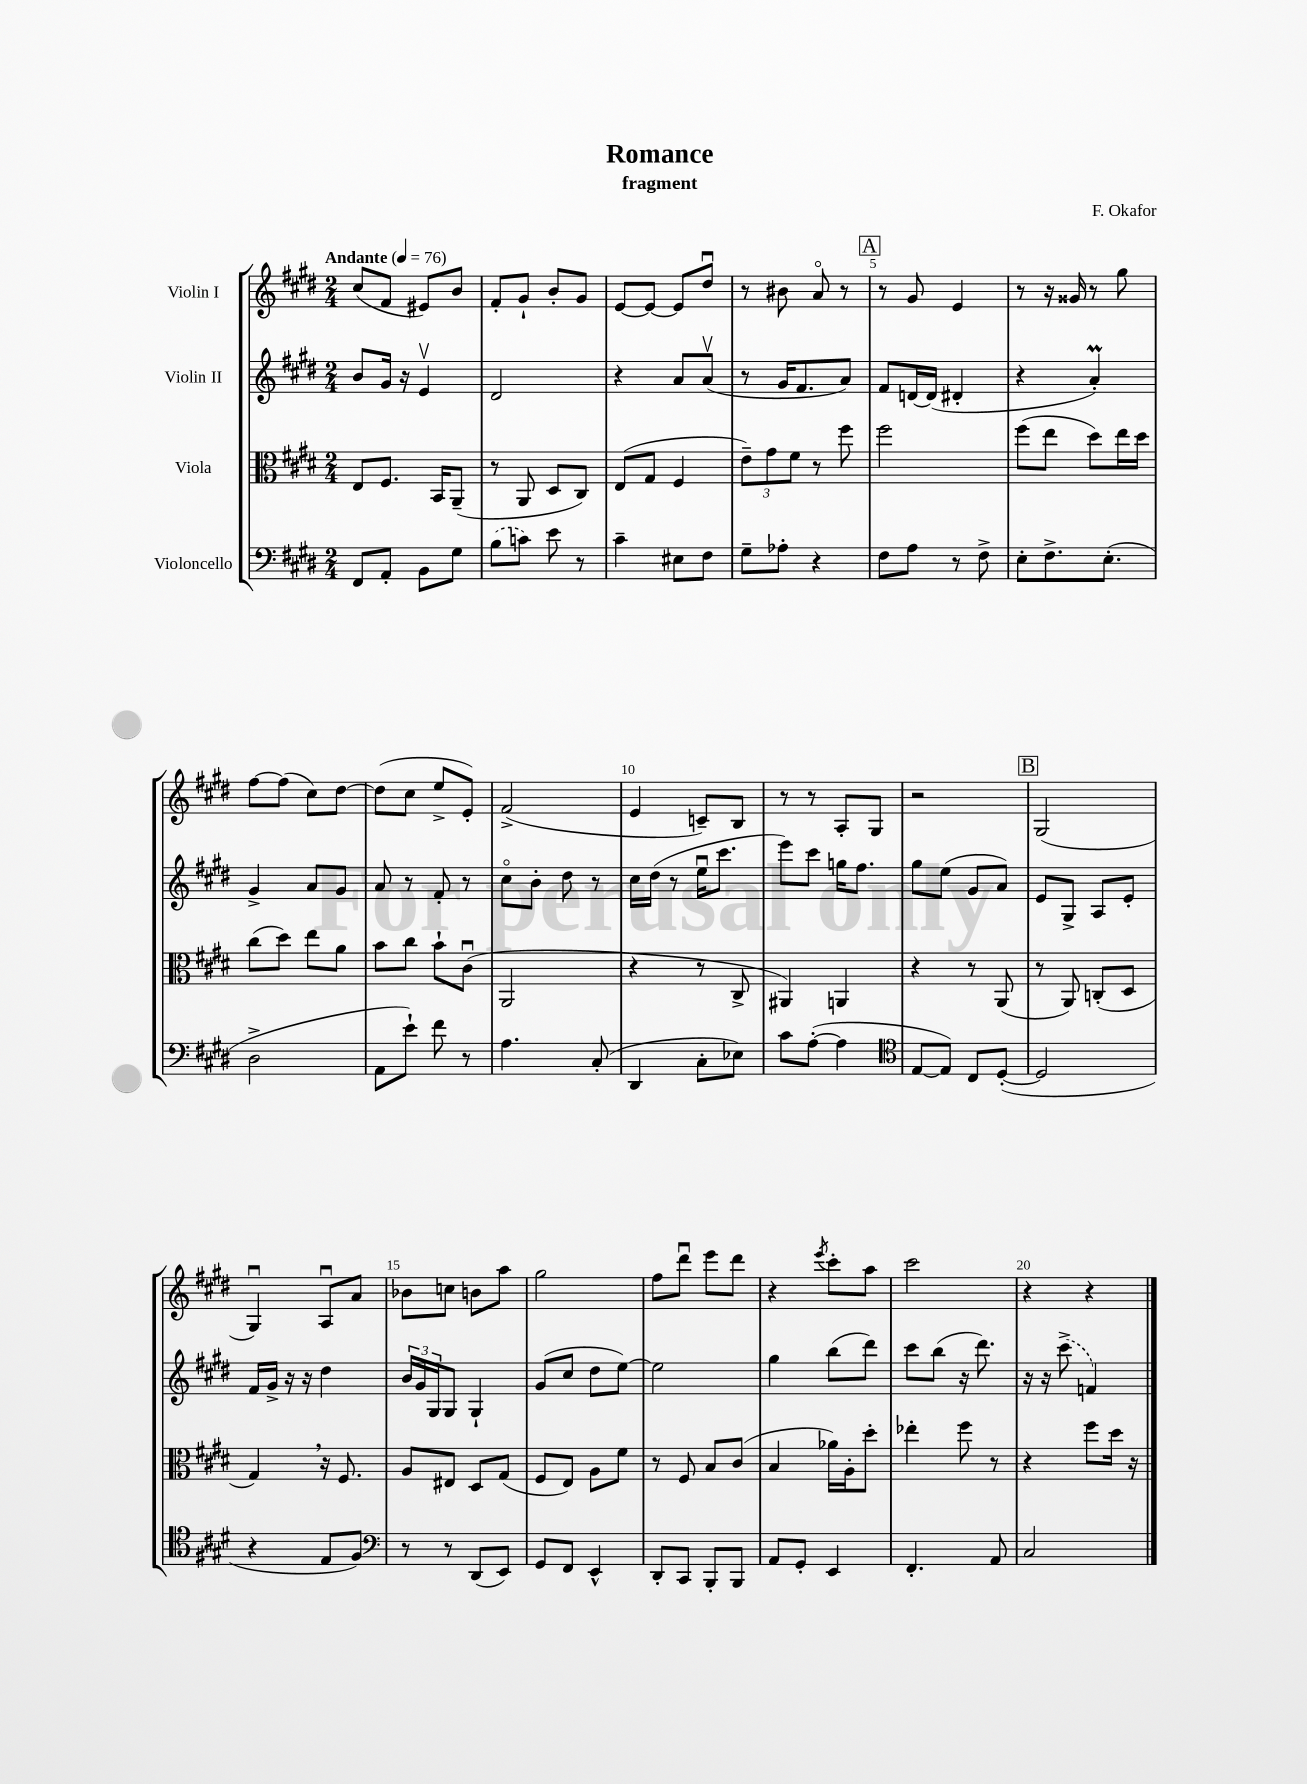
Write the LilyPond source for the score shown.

\header { title = "Romance" composer = "F. Okafor" subtitle = "fragment" }
<<
\new StaffGroup <<
\new Staff = "s0" \with { instrumentName = "Violin I" } {
    \clef treble \key e \major \numericTimeSignature \time 2/4 \tempo "Andante" 4 = 76
    cis''8( fis'8 eis'8) b'8 |
    fis'8-. gis'8-! b'8-. gis'8 |
    e'8~ e'8~ e'8 dis''8\downbow |
    r8 bis'8 a'8\flageolet r8 |
    \mark \markup { \box "A" } r8 gis'8 e'4 |
    r8 r16 gisis'16 r8 gis''8 |
    fis''8~ fis''8( cis''8) dis''8~ |
    dis''8( cis''8 e''8-> e'8-.) |
    fis'2->( |
    e'4 c'8--) b8 |
    r8 r8 a8-. gis8 |
    r2 |
    \mark \markup { \box "B" } gis2( |
    gis4\downbow) a8\downbow a'8 |
    bes'8 c''8 b'8 a''8 |
    gis''2 |
    fis''8 dis'''8\downbow e'''8 dis'''8 |
    r4 \acciaccatura { e'''8 } cis'''8-. a''8 |
    cis'''2 |
    r4 r4 \bar "|." |
}
\new Staff = "s1" \with { instrumentName = "Violin II" } {
    \clef treble \key e \major \numericTimeSignature \time 2/4
    b'8 gis'16 r16 e'4\upbow |
    dis'2 |
    r4 a'8 a'8\upbow( |
    r8 gis'16 fis'8. a'8) |
    \mark \markup { \box "A" } fis'8 d'16~ d'16( dis'4-. |
    r4 a'4-.\prall) |
    gis'4-> a'8 gis'8 |
    a'8 r8 fis'8-. r8 |
    cis''8\flageolet b'8-. dis''8 r8 |
    cis''16 dis''16( r8 e''16\downbow cis'''8. |
    e'''8) cis'''8 g''16 fis''8. |
    gis''8 e''8( gis'8 a'8) |
    \mark \markup { \box "B" } e'8 gis8-> a8 e'8-. |
    fis'16 gis'16-> r16 r16 dis''4 |
    \tuplet 3/2 { b'16 gis'16 gis16 } gis8 gis4-! |
    gis'8( cis''8 dis''8 e''8~) |
    e''2 |
    gis''4 b''8( dis'''8) |
    cis'''8 b''8( r16 dis'''8.) |
    r16 r16 \once \slurDashed cis'''8->( f'4) \bar "|." |
}
\new Staff = "s2" \with { instrumentName = "Viola" } {
    \clef alto \key e \major \numericTimeSignature \time 2/4
    e8 fis8. b,16 a,8--( |
    r8 a,8 dis8 cis8) |
    e8( gis8 fis4 |
    \tuplet 3/2 { e'8--) gis'8 fis'8 } r8 fis''8 |
    \mark \markup { \box "A" } fis''2 |
    fis''8( e''8 dis''8) e''16 dis''16 |
    cis''8( dis''8) e''8 a'8 |
    b'8 cis''8 b'8-! cis'8\downbow( |
    a,2 |
    r4 r8 cis8-> |
    ais,4) a,4 |
    r4 r8 a,8( |
    \mark \markup { \box "B" } r8 a,8) c8-.( dis8 |
    gis4) \breathe r16 fis8. |
    a8 eis8 dis8 gis8( |
    fis8 e8) a8 fis'8 |
    r8 fis8 b8 cis'8( |
    b4 aes'16) a16-. dis''8-. |
    ees''4-. fis''8 r8 |
    r4 fis''8 dis''16 r16 \bar "|." |
}
\new Staff = "s3" \with { instrumentName = "Violoncello" } {
    \clef bass \key e \major \numericTimeSignature \time 2/4
    fis,8 a,8-. b,8 gis8 |
    \once \slurDashed b8( c'8) e'8 r8 |
    cis'4-- eis8 fis8 |
    gis8-- aes8-. r4 |
    \mark \markup { \box "A" } fis8 a8 r8 fis8-> |
    e8-. fis8.-> e8.-.( |
    dis2-> |
    a,8 e'8-!) fis'8 r8 |
    a4. cis8-.( |
    dis,4 cis8-. ees8) |
    cis'8 a8~-.( a4 |
    \clef tenor e8~ e8) cis8 dis8~-.( |
    \mark \markup { \box "B" } dis2 |
    r4 e8 fis8) |
    \clef bass r8 r8 dis,8( e,8) |
    gis,8 fis,8 e,4-^ |
    dis,8-. cis,8 b,,8-. b,,8 |
    a,8 gis,8-. e,4 |
    fis,4.-. a,8 |
    cis2 \bar "|." |
}
>>
>>
\layout { \context { \Score \override BarNumber.break-visibility = ##(#f #t #t) barNumberVisibility = #(every-nth-bar-number-visible 5) } }
